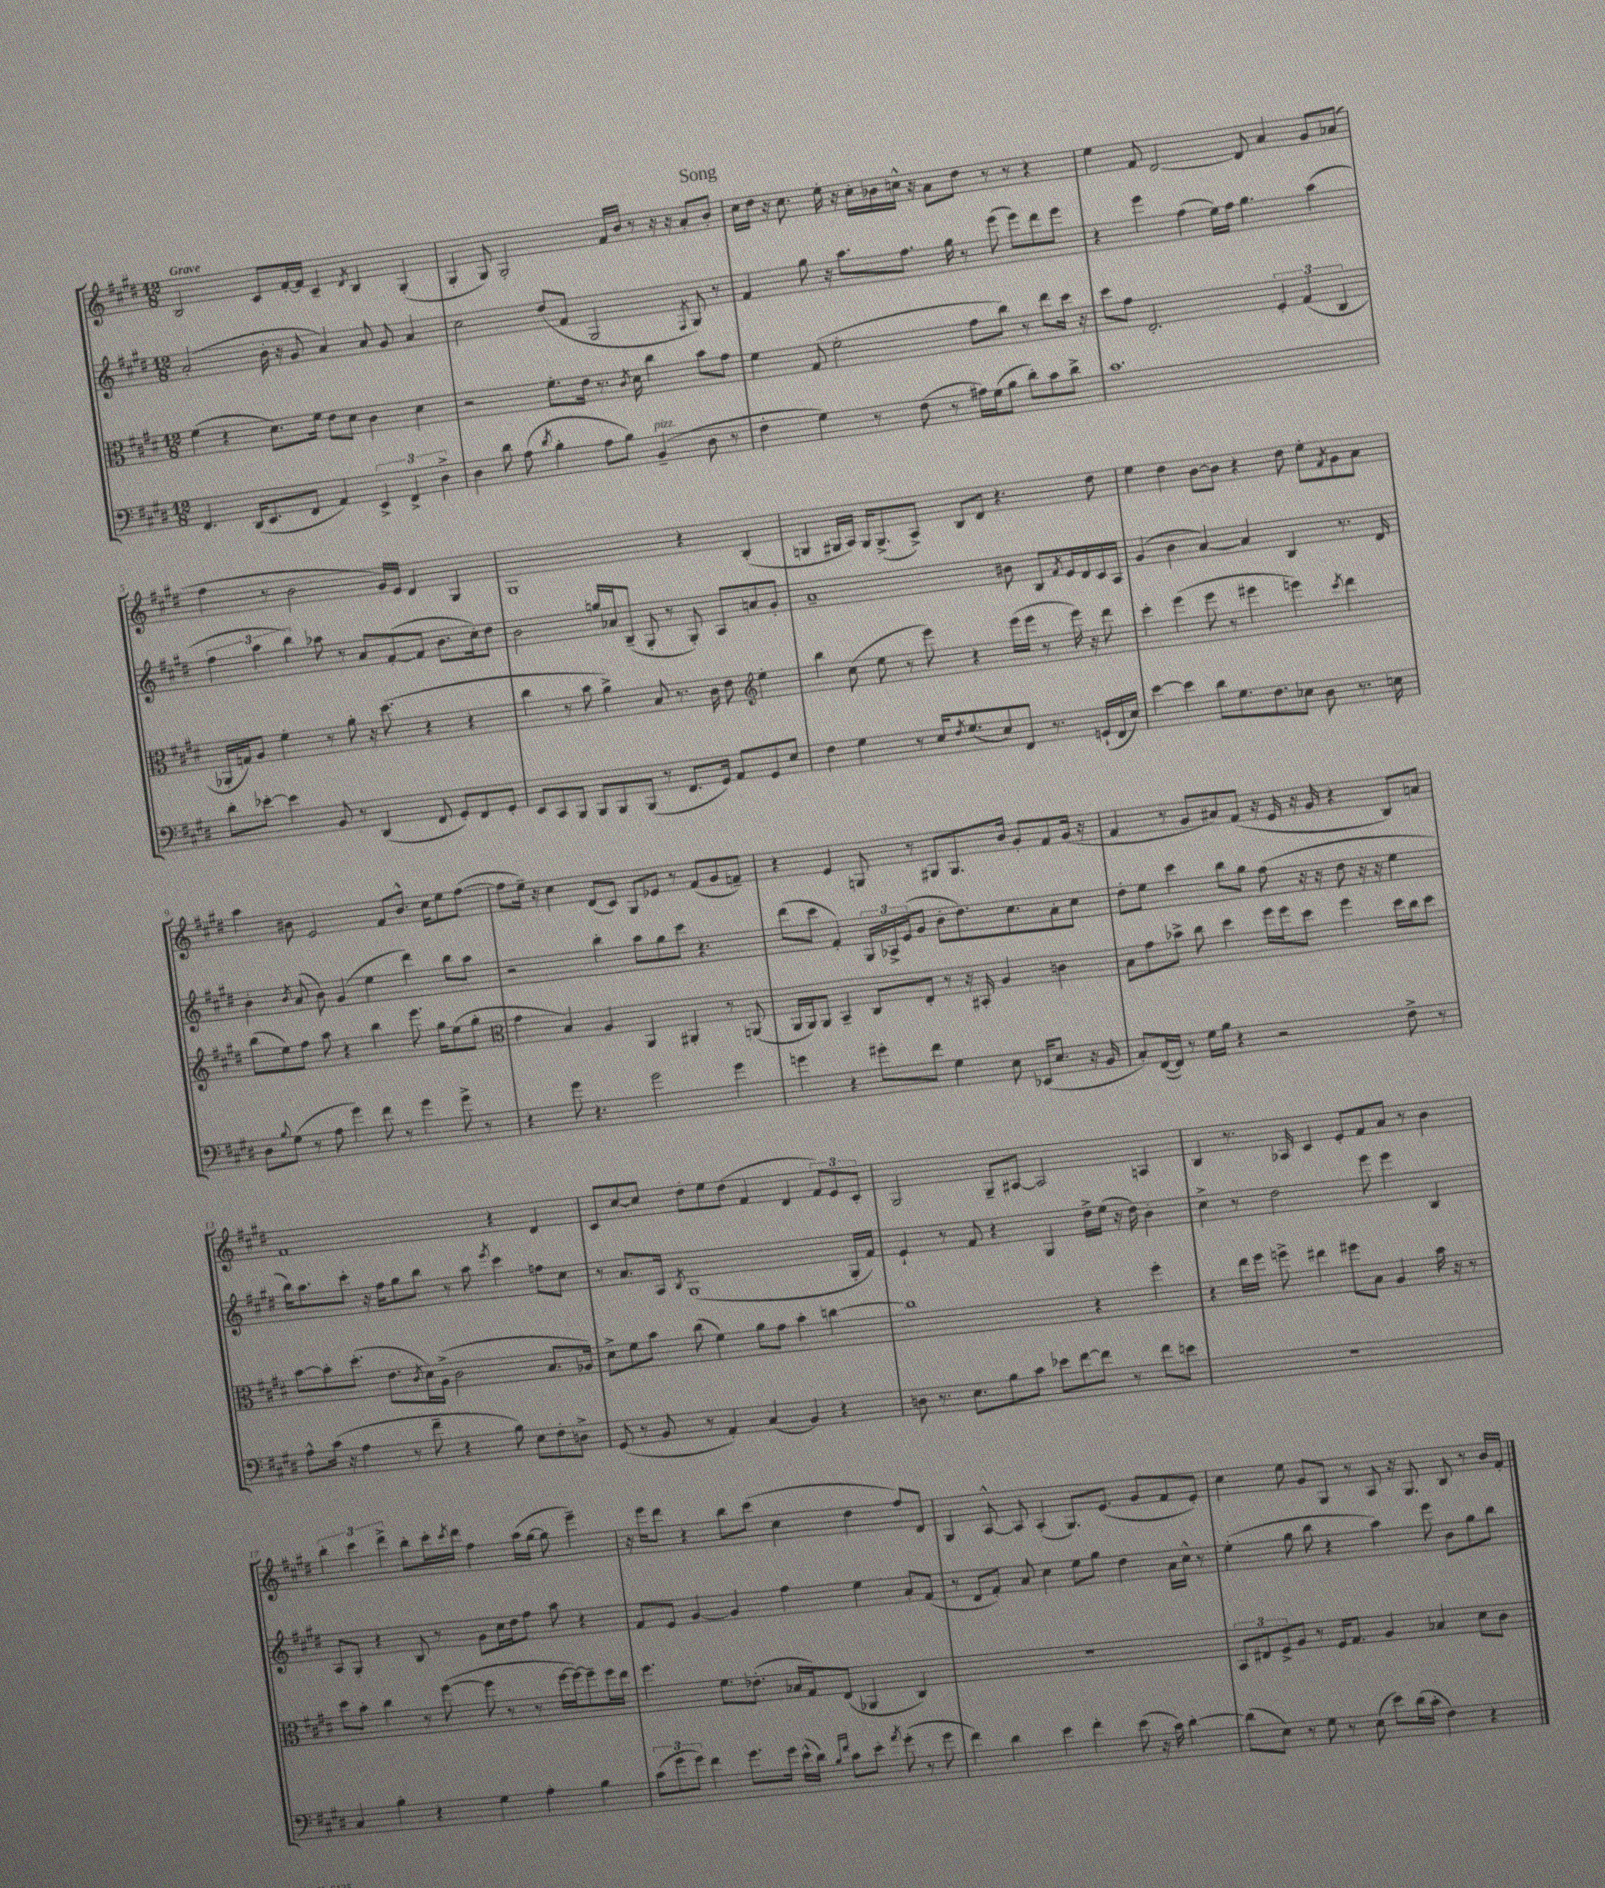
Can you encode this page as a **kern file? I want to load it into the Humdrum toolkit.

**kern	**kern	**kern	**kern
*staff4	*staff3	*staff2	*staff1
*clefF4	*clefC3	*clefG2	*clefG2
*k[f#c#g#d#]	*k[f#c#g#d#]	*k[f#c#g#d#]	*k[f#c#g#d#]
*M12/8	*M12/8	*M12/8	*M12/8
4.FF#	(4f#	(2a'	2B
.	4r	.	.
(16DD#	.	.	.
8.EE	.	.	.
.	8.d#)	16b'	8c#
.	.	16r	.
8FF#	.	8g#	[16f#'
.	16f#	.	16f#]
4AA)	8e	4a)	4c#~
.	8d#	.	.
.	.	.	8qd#
6EE^	4c#	8a	4B
.	.	8g#	.
6FF#^	.	.	.
.	4d#	4a	(4G#'
6D#^	.	.	.
=	=	=	=
4D#	2r	2cc#	4G#'
8d#	.	.	8G#)
(8A	.	.	2G#'
8qd#	.	.	.
4B'	8.f#'	(8dd#	.
.	.	8f#	.
.	16e	.	.
8A	8.r	2G#	.
8B)	.	.	16f#
.	8qc#	.	.
.	16d#	.	16b
(4BB~	4cc#	.	8r
.	.	.	16r
.	.	.	16r
.	.	8qF#	.
8D#	8b	8G#)	8a'
8r	8g#	8r	8b'
=	=	=	=
4F#'	4f#	4f#	16cc#
.	.	.	16dd#
.	.	.	16r
.	.	.	8.cc#
4G#)	(8G#	8gg#	.
.	2f#'	16r	16ee'
.	.	8.aa	16r
8r	.	.	16cc#'
.	.	.	16b-
(8F#	.	8.ff#	16cc^^
.	.	.	16r
8r	.	.	8a
.	.	16gg#	.
16A#)	8g#	8r	8dd#
(16G#	.	.	.
8B	8cc#)	(8eee	8r
8d#')	8r	8eee)	8r
8c#	8ee	8ddd#	4r
8d#^	16dd#	8eee	.
.	16r	.	.
=	=	=	=
1.c#	8dd#	4r	4ee
.	8g#	.	.
.	2.E'	4eee	8f#
.	.	.	[2d#
.	.	(4ff#	.
.	.	16ee)	.
.	.	16ff#	.
.	.	4.gg#	8d#]
.	6F#'	.	4a
.	(6G#	.	.
.	.	(4aa	8g#
.	6C#	.	.
.	.	.	(8a-
=	=	=	=
8d#'	16AA-'	6ff#	4ff#
.	16G)	.	.
[8e-'	8A	.	.
.	.	6aa	.
4e-]	4f#'	.	8r
.	.	6bb)	.
.	.	.	2b
8BB	8r	8aa-	.
8r	8a'	8r	.
(4DD#	16r	8a	.
.	(8.dd#	.	.
.	.	([8f#'	16g#)
.	.	.	16e
8FF#	4r	8f#]	4d#
8GG#')	.	8.b	.
8FF#	4r	.	4G#
.	.	16cc#')	.
8GG#'	.	8dd#	.
=	=	=	=
8EE	4cc#	2b	1G#
8CC#	.	.	.
8BBB	8r	.	.
8BBB	8b	.	.
8BBB	4a^)	16gg	.
.	.	16a-	.
(8BBB	.	(8B~	.
8r	8B	8G#'	.
8.FF#	8.r	8r	.
.	.	8G#')	4r
16GG#)	16c#	.	.
8AA	8e	8A	.
*	*clefG2	*	*
8GG#	4ee'	8a	(4B'
8E	.	8g#'	.
=	=	=	=
4F#	4bb	1a~	4G
4G#	(8cc#	.	16G#
.	.	.	16A)
.	8ee	.	16G#
.	.	.	(8.G#^
8r	8r	.	.
16E	8eee)	.	8A^)
8qF#	.	.	.
(8.G#	.	.	.
.	4r	.	8B
8E)	.	.	8d#
8FF#	(16eee	8b#	4.r
.	16eee	.	.
8.r	8r	8B	.
.	.	8qf#	.
.	16eee)	16e	.
(16GG`	16r	16d#	.
16FF#	8ddd#	16c#	8dd#
16E)	.	16A	.
=	=	=	=
[4e	4ccc#'	(4g#	4ee
4e]	(4eee	4b	4dd#
8d#	8eee	[4a)	[8b
8.G#	8r	.	8b]
.	4eee#	4a]	4r
8.F#	.	.	.
8E-	4eee)	4B	8dd#
8D#	.	.	8ee'
.	8qccc#	.	8qf#
8.r	4ddd#	8.r	8g#
.	.	.	8a
16E	.	16d#	.
=	=	=	=
8D#	(8bb	4b'	4aa
8qqB	.	.	.
(8G#	8ee)	.	.
.	.	8qb	.
8r	8ff#	(8a	8b#
8A	8aa	8b)	2e
4g#)	4r	(4g#	.
8f#	4bb	4ee	.
8r	.	.	8f#
4g#	8.eee	4ddd#)	8.b#^^
.	16gg#	.	16cc#
8g#^	(8ee	8bb	8ee
8r	8gg#'	8aa	([8ff#
=	=	=	=
*	*clefC3	*	*
4r	4g#	2r	8ff#]
.	.	.	16ee~)
.	.	.	16r
8g#	4B)	.	4cc#
4.r	.	.	.
.	4A	4bb'	(8d#
.	.	.	8c#)
2g#	4AA	8aa	8G#
.	.	8gg#	8e-
.	4AA#'	8ccc#	8r
.	.	4.r	(8f#
4g#	8r	.	8g#
.	(8AA	.	8f~)
=	=	=	=
4g	16AA	(8ddd#	4r
.	16AA)	.	.
.	8AA	8ccc#	.
4r	4BB~	4f#')	4e
8g#'	8C#	24G#	8G
.	.	24A-^	.
.	.	(24e	.
8f#	8E'	8g#	8r
4G#	8r	8b'	8G#
.	16r	8.dd#)	8.G#
.	16BB#'	.	.
8E	4A	.	.
.	.	8.cc#	16b
(16EE-	.	.	8g#'
8.E	.	.	.
.	4c	8a'	8f#
16r	.	8cc#	(16g#
16BB	.	.	16r
=	=	=	=
8C#')	8B	8dd#'	4f#
([16FF#	8g#	8ee	.
16FF#])	.	.	.
8r	8b-^	4ccc#	8r
16G#	8cc#	.	8g#
16B	.	.	.
4r	4dd#	8bb	8a#)
.	.	8gg#	(8f#
2r	16ff#	(8ff#	16r
.	16ff#	.	16e
.	8dd#	16r	16r
.	.	16r	16g#
.	4ff#	8dd#	4r
.	.	16r	.
.	.	16r	.
8F#^	16dd#	4ee	8B)
.	16cc#	.	.
8r	8dd#	.	8a
=	=	=	=
8A^^	[8b	16bb)	1f#
.	.	8.aa	.
(16c#	8b']	.	.
16r	.	.	.
4A	(8.dd#'	8ccc#'	.
.	.	16r	.
.	8.e	16ff#	.
8r	.	8gg#	.
.	8qc#	.	.
8f#~	16d#)	8bb	.
.	(16A^	.	.
4r	2c#	8r	.
.	.	8aa	.
.	.	8qeee	.
8B)	.	4ccc#	4r
8E	.	.	.
8F#'	8.B	8ff	4d#
8D^	.	8cc#	.
.	16A-)	.	.
=	=	=	=
(8GG#	8d#^	8r	8c#
8r	8f#	8.a	[8cc#
8BB	8b	.	8cc#]
.	.	16A	.
.	.	8qB	.
8r	(8cc#	(1G#	8dd#'
4AA')	4f#)	.	8ee
.	.	.	(8dd#
(4C#	8a	.	4f#
.	8g#	.	.
4BB)	4b'	.	4d#
4r	[4cc	.	12f#)
.	.	.	12e
.	.	16G#'	.
.	.	.	12c#'
.	.	16f#)	.
=	=	=	=
8D	1cc]	4e`	2G#
8.r	.	.	.
.	.	8r	.
8.E	.	.	.
.	.	8f#	.
8B	.	4r	8G#~
8c#	.	.	[8A#
8e-	.	4G#	2A#]
[8f#	.	.	.
8f#]	4r	16dd#^	.
.	.	(16ee	.
8r	.	16r	.
.	.	16dd#)	.
8f#	4ff#'	4b'	4A
8e	.	.	.
=	=	=	=
1.r	4r	4cc#^	4B
.	16ee	8r	8.r
.	16ff#	.	.
.	8ff^	2dd#	.
.	.	.	16A-
.	4ee#	.	4c#
.	8ff#	.	8e'
.	8B	8eee	8f#
.	4A	4eee	8a
.	.	.	8r
.	16b	4B	4b
.	16r	.	.
.	8r	.	.
=	=	=	=
4C#	8dd#	8A	6bb'
.	8b'	8G#'	.
.	.	.	6ccc#
4B'	4cc#	4r	.
.	.	.	6ddd#^
4r	8r	8B	8bb'
.	([8ff#	8r	16ccc#'
.	.	.	8qccc#
.	.	.	16ddd#
4G#	8ff#]	8g#	4ff#
.	8r	16cc#	.
.	.	16dd#	.
4A'	8r	8ff#	(16aa
.	.	.	[16gg#
.	[16ff#	8aa	8gg#]
.	16ff#_)	.	.
4B	8ff#~]	4r	4eee~)
.	16ff#	.	.
.	16ee	.	.
=	=	=	=
(12c#	4.ff#	8f#	16r
.	.	.	16eee
12g#	.	.	.
.	.	8e	8ddd#
12g#)	.	.	.
4f#	.	[4g#	4r
.	8.f#	.	.
8.g#	.	4g#]	8bb
.	(8.e-'	.	.
.	.	.	(8ccc#
16g#	.	.	.
(16e^^	16B-	4ff#	4cc#
16d#)	16G#)	.	.
16qqB	.	.	.
16qqf#	.	.	.
8c#	(8E	.	.
8e'	4AA-	4ee	4dd#
8qa	.	.	.
(8g#'	.	.	.
8r	4C#)	8a'	8ff#)
8g#	.	(8f#	8d#
=	=	=	=
4f#)	1.r	8r	4G#
.	.	8d#	.
4d#	.	8f#')	[8A^^
.	.	8a	8A]
4e	.	4cc#	(4A'
4f#'	.	8ee	8.G#)
.	.	8gg#	.
.	.	.	(8.e
(8e	.	4dd#	.
16r	.	.	8g#
16c#)	.	.	.
[4d#'	.	16a	8f#
.	.	16cc#^^	.
.	.	8r	8e')
=	=	=	=
(8d#]	12BB	(4ee'	4cc#
.	12E#	.	.
8E)	.	.	.
.	12F#^	.	.
8r	8A	8gg#	8ee
8G#	8r	8bb	8g#
8r	16F#	4r	8G#
.	8.G#	.	.
(8E	.	.	8r
8e)	4A	4aa)	8A
(16d#	.	.	16r
16c#'	.	.	8.G#
4F#)	4B-	8eee	.
.	.	8b	8B
4r	8d#	8gg#	8r
.	8c#	8bb	16b
.	.	.	16f#'
==	==	==	==
*-	*-	*-	*-
